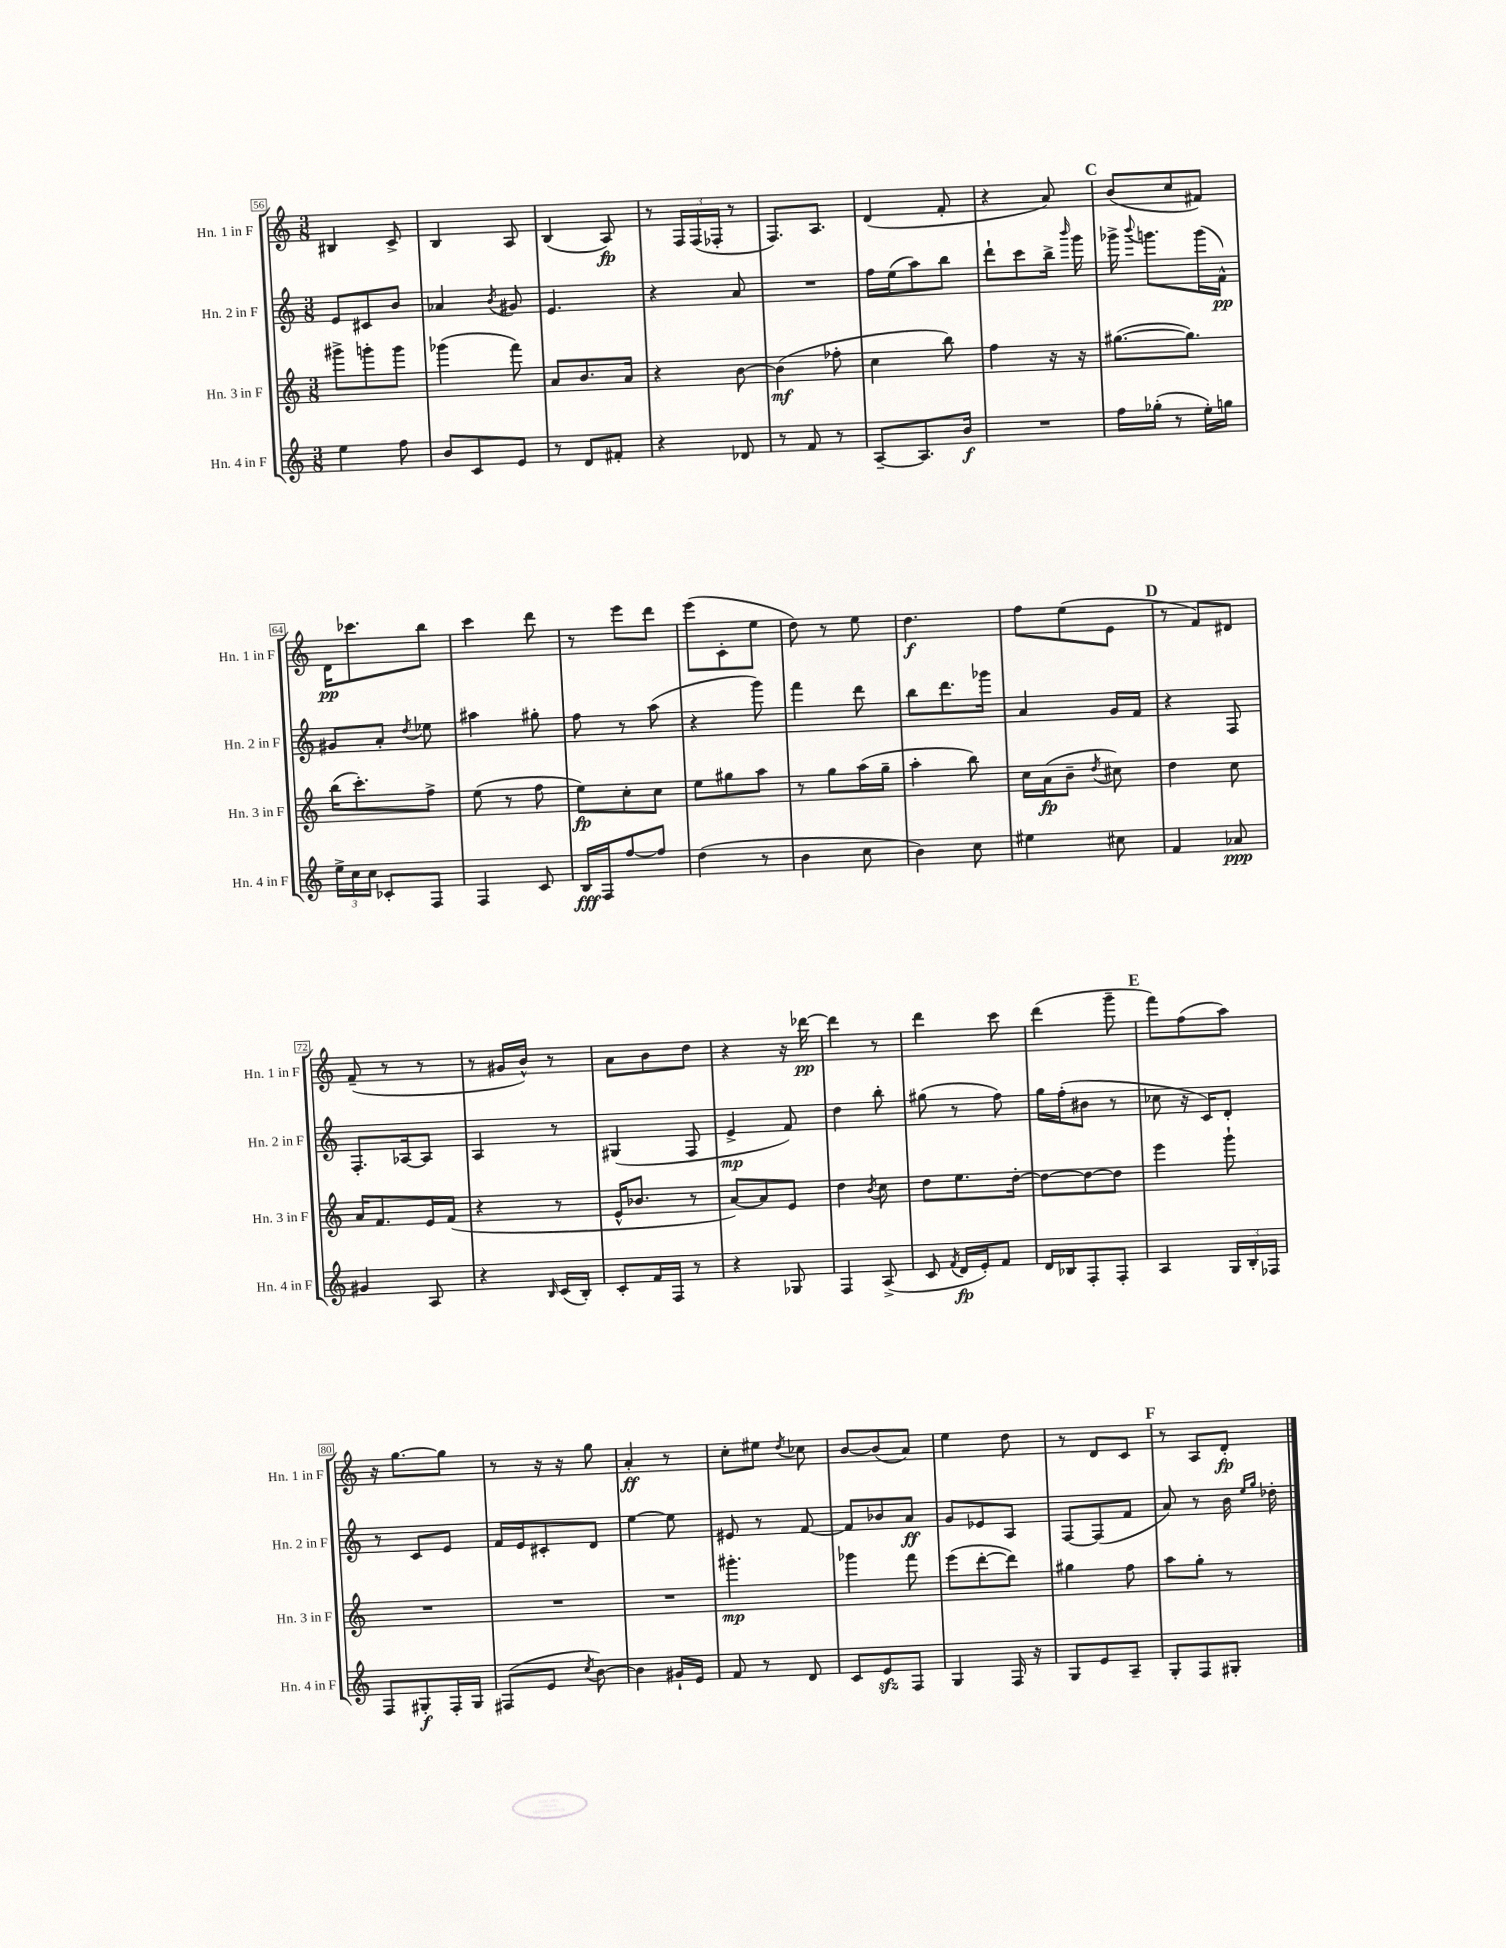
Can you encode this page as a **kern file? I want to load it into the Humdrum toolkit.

**kern	**dynam	**kern	**dynam	**kern	**dynam	**kern	**dynam
*part4	*part4	*part3	*part3	*part2	*part2	*part1	*part1
*staff4	*staff4	*staff3	*staff3	*staff2	*staff2	*staff1	*staff1
*I"Hn. 4 in F	*	*I"Hn. 3 in F	*	*I"Hn. 2 in F	*	*I"Hn. 1 in F	*
*I'Hn. 4 in F	*	*I'Hn. 3 in F	*	*I'Hn. 2 in F	*	*I'Hn. 1 in F	*
*clefG2	*	*clefG2	*	*clefG2	*	*clefG2	*
*k[]	*	*k[]	*	*k[]	*	*k[]	*
*M3/8	*	*M3/8	*	*M3/8	*	*M3/8	*
=56	=56	=56	=56	=56	=56	=56	=56
4ee\	.	8ggg#X^\L	.	8e/L	.	4B#X/	.
.	.	8gggn'\	.	8c#X/	.	.	.
8ff\	.	8ggg\J	.	8b/J	.	8c^/	.
=57	=57	=57	=57	=57	=57	=57	=57
8b/L	.	(4ggg-X\	.	4a-X/	.	4B/	.
8c/	.	.	.	.	.	.	.
.	.	.	.	8qb/	.	.	.
8e/J	.	8fff\)	.	8g#X/	.	8A/	.
=58	=58	=58	=58	=58	=58	=58	=58
8r	.	8a/L	.	4.e/	.	(4B/	.
8d/L	.	8.b/	.	.	.	.	.
8f#X'/J	.	.	.	.	.	8A/)	fp
.	.	16a/Jk	.	.	.	.	.
=59	=59	=59	=59	=59	=59	=59	=59
4r	.	4r	.	4r	.	8r	.
.	.	.	.	.	.	24F/LL	.
.	.	.	.	.	.	(24F/	.
.	.	.	.	.	.	24F-X'/JJ	.
8d-X/	.	[8b\	.	8a/	.	8r	.
=60	=60	=60	=60	=60	=60	=60	=60
8r	.	(4b\]	mf	4.r	.	8.F/L)	.
8f/	.	.	.	.	.	.	.
.	.	.	.	.	.	8.A/J	.
8r	.	8ff-X'\	.	.	.	.	.
=61	=61	=61	=61	=61	=61	=61	=61
[8A~/L	.	4cc\	.	16ff\LL	.	(4d/	.
.	.	.	.	(16ee\J	.	.	.
8.A/]	.	.	.	8aa\)	.	.	.
.	.	8bb\)	.	8bb\J	.	8f'/	.
16b/Jk	f	.	.	.	.	.	.
=62	=62	=62	=62	=62	=62	=62	=62
4.r	.	4ff\	.	8ddd`\L	.	4r	.
.	.	.	.	8ccc\	.	.	.
.	.	16r	.	16bb^\Jk	.	8a/)	.
.	.	.	.	16qqbbb/	.	.	.
.	.	16r	.	16ggg\	.	.	.
!!LO:REH:place=s1:t=C
=63	=63	=63	=63	=63	=63	=63	=63
16ff\LL	.	([8.gg#X\L	.	16ggg-X^\	.	(8b/L	.
.	.	.	.	8qqbbb/	.	.	.
(16gg-X'\JJ	.	.	.	8.gggn\L	.	.	.
8r	.	.	.	.	.	8cc/	.
.	.	8.gg#\J])	.	.	.	.	.
16ee'\LL)	.	.	.	(16ggg\L	.	8f#X/J)	.
16ggn\JJ	.	.	.	16f^^\JJ)	pp	.	.
!!LO:LB:g=z
=64	=64	=64	=64	=64	=64	=64	=64
24ee^\LL	.	(16bb\KL	.	8g#X/L	.	16d\KL	pp
24cc\	.	.	.	.	.	.	.
.	.	8.ccc'\)	.	.	.	8.ccc-X\	.
24cc\JJ	.	.	.	.	.	.	.
8c-X'/L	.	.	.	8a'/J	.	.	.
.	.	.	.	8qdd/	.	.	.
8F/J	.	8ff^\J	.	8ee-X\	.	8bb\J	.
=65	=65	=65	=65	=65	=65	=65	=65
4F/	.	(8ee\	.	4aa#X\	.	4ccc\	.
.	.	8r	.	.	.	.	.
8c/	.	8ff\	.	8gg#X'\	.	8ddd\	.
=66	=66	=66	=66	=66	=66	=66	=66
16B/LL	fff	8ee\L)	fp	8ff\	.	8r	.
16F/J	.	.	.	.	.	.	.
[8ff/	.	8cc'\	.	8r	.	8eee\L	.
8ff/J]	.	8cc\J	.	(8aa\	.	8ddd\J	.
=67	=67	=67	=67	=67	=67	=67	=67
(4dd\	.	8ee\L	.	4r	.	(8eee\L	.
.	.	8gg#X\	.	.	.	8c'\	.
8r	.	8aa\J	.	8ggg\)	.	8ee\J	.
=68	=68	=68	=68	=68	=68	=68	=68
4b\	.	8r	.	4fff\	.	8dd\)	.
.	.	8gg\L	.	.	.	8r	.
8cc\	.	(16aa\L	.	8ddd\	.	8ee\	.
.	.	16gg~\JJ	.	.	.	.	.
=69	=69	=69	=69	=69	=69	=69	=69
4b\)	.	4aa'\	.	8bb\L	.	4.dd\	f
.	.	.	.	8.ddd\	.	.	.
8cc\	.	8bb\)	.	.	.	.	.
.	.	.	.	16ggg-X\Jk	.	.	.
=70	=70	=70	=70	=70	=70	=70	=70
4ee#X\	.	16cc\LL	.	4a/	.	8ff\L	.
.	.	(16a\J	fp	.	.	.	.
.	.	8b~\J	.	.	.	(8ee\	.
.	.	8qdd/	.	.	.	.	.
8cc#X\	.	8cc#X\)	.	16g/LL	.	8e\J	.
.	.	.	.	16f/JJ	.	.	.
!!LO:REH:place=s1:t=D
=71	=71	=71	=71	=71	=71	=71	=71
4f/	.	4dd\	.	4r	.	8r	.
.	.	.	.	.	.	8f/L)	.
8a-X/	ppp	8cc\	.	8F/	.	8d#X/J	.
!!LO:LB:g=z
=72	=72	=72	=72	=72	=72	=72	=72
4g#X/	.	16a/KL	.	8.F'/L	.	(8f~/	.
.	.	8.f/	.	.	.	.	.
.	.	.	.	.	.	8r	.
.	.	.	.	[16A-X/k	.	.	.
8A/	.	16e/L	.	8A-/J]	.	8r	.
.	.	(16f/JJ	.	.	.	.	.
=73	=73	=73	=73	=73	=73	=73	=73
4r	.	4r	.	4A/	.	8r	.
.	.	.	.	.	.	16g#X/LL	.
.	.	.	.	.	.	16b^^/JJ)	.
16qqB/	.	.	.	.	.	.	.
(16c/LL	.	8r	.	8r	.	8r	.
16B'/JJ)	.	.	.	.	.	.	.
=74	=74	=74	=74	=74	=74	=74	=74
8c'/L	.	16e^^/KL	.	(4G#X/	.	8a\L	.
.	.	8.b-X/J	.	.	.	.	.
16f/L	.	.	.	.	.	8b\	.
16F/JJ	.	.	.	.	.	.	.
8r	.	8r	.	8F/	.	8dd\J	.
=75	=75	=75	=75	=75	=75	=75	=75
4r	.	[8a/L)	.	4e^/	mp	4r	.
.	.	8a/]	.	.	.	.	.
8G-X/	.	8e/J	.	8f/)	.	16r	.
.	.	.	.	.	.	[16ddd-X\	pp
=76	=76	=76	=76	=76	=76	=76	=76
4F/	.	4dd\	.	4dd\	.	4ddd-\]	.
.	.	8qb/	.	.	.	.	.
(8A^/	.	8cc\	.	8bb'\	.	8r	.
=77	=77	=77	=77	=77	=77	=77	=77
8c/	.	8dd\L	.	(8gg#X\	.	4ddd\	.
8qf/	.	.	.	.	.	.	.
16d/LL	fp	8.ee\	.	8r	.	.	.
16e'/J)	.	.	.	.	.	.	.
8f/J	.	.	.	8ff\)	.	8ccc\	.
.	.	[16dd'\Jk	.	.	.	.	.
=78	=78	=78	=78	=78	=78	=78	=78
16d/LL	.	8dd\L_	.	16gg\LL	.	(4ddd\	.
16B-X/J	.	.	.	(16ff'\J	.	.	.
8F'/	.	8dd\_	.	8b#X\J	.	.	.
8F'/J	.	8dd\J]	.	8r	.	8ggg~\	.
!!LO:REH:place=s1:t=E
=79	=79	=79	=79	=79	=79	=79	=79
4A/	.	4eee\	.	8cc-X\	.	8fff\L)	.
.	.	.	.	16r	.	(8ff\	.
.	.	.	.	16c/KL)	.	.	.
24G/LL	.	8ggg`\	.	8d'/J	.	8aa\J)	.
24B'/	.	.	.	.	.	.	.
24F-X/JJ	.	.	.	.	.	.	.
!!LO:LB:g=z
=80	=80	=80	=80	=80	=80	=80	=80
8F/L	.	4.r	.	8r	.	16r	.
.	.	.	.	.	.	[8.gg\L	.
8G#X'/	f	.	.	8c/L	.	.	.
16F'/L	.	.	.	8e/J	.	8gg\J]	.
16G#/JJ	.	.	.	.	.	.	.
=81	=81	=81	=81	=81	=81	=81	=81
(8F#X/L	.	4.r	.	16f/LL	.	8r	.
.	.	.	.	16e/J	.	.	.
8e/J	.	.	.	8c#X'/	.	16r	.
.	.	.	.	.	.	16r	.
8qcc/	.	.	.	.	.	.	.
[8b\)	.	.	.	8d/J	.	8gg\	.
=82	=82	=82	=82	=82	=82	=82	=82
4b\]	.	4.r	.	[4ee\	.	4a'/	ff
16g#X`/LL	.	.	.	8ee\]	.	8r	.
16e/JJ	.	.	.	.	.	.	.
=83	=83	=83	=83	=83	=83	=83	=83
8f/	.	4.ggg#X'\	mp	8e#X/	.	8cc'\L	.
8r	.	.	.	8r	.	8ee#X\J	.
.	.	.	.	.	.	8qdd/	.
8d/	.	.	.	[8f/	.	8cc-X\	.
=84	=84	=84	=84	=84	=84	=84	=84
8c/L	.	4ggg-X\	.	8f/L]	.	[8b/L	.
8ezz/	.	.	.	8b-X/	.	(8b/]	.
8F/J	.	8fff\	.	8a/J	ff	8a/J)	.
=85	=85	=85	=85	=85	=85	=85	=85
4G/	.	(8eee\L	.	8g/L	.	4ee\	.
.	.	[8ddd'\	.	8e-X/	.	.	.
16F/	.	8ddd\J])	.	8A/J	.	8dd\	.
16r	.	.	.	.	.	.	.
=86	=86	=86	=86	=86	=86	=86	=86
8G/L	.	4gg#X\	.	[8F/L	.	8r	.
8e/	.	.	.	(8F/]	.	8d/L	.
8A~/J	.	8ff\	.	8f/J	.	8c/J	.
!!LO:REH:place=s1:t=F
=87	=87	=87	=87	=87	=87	=87	=87
8G'/L	.	8aa\L	.	8a/)	.	8r	.
8F/	.	8gg'\J	.	8r	.	8A/L	.
8G#X'/J	.	8r	.	16b\	.	8d'/J	fp
.	.	.	.	16qqee/LL	.	.	.
.	.	.	.	16qqgg/JJ	.	.	.
.	.	.	.	16dd-X'\	.	.	.
==	==	==	==	==	==	==	==
*-	*-	*-	*-	*-	*-	*-	*-
